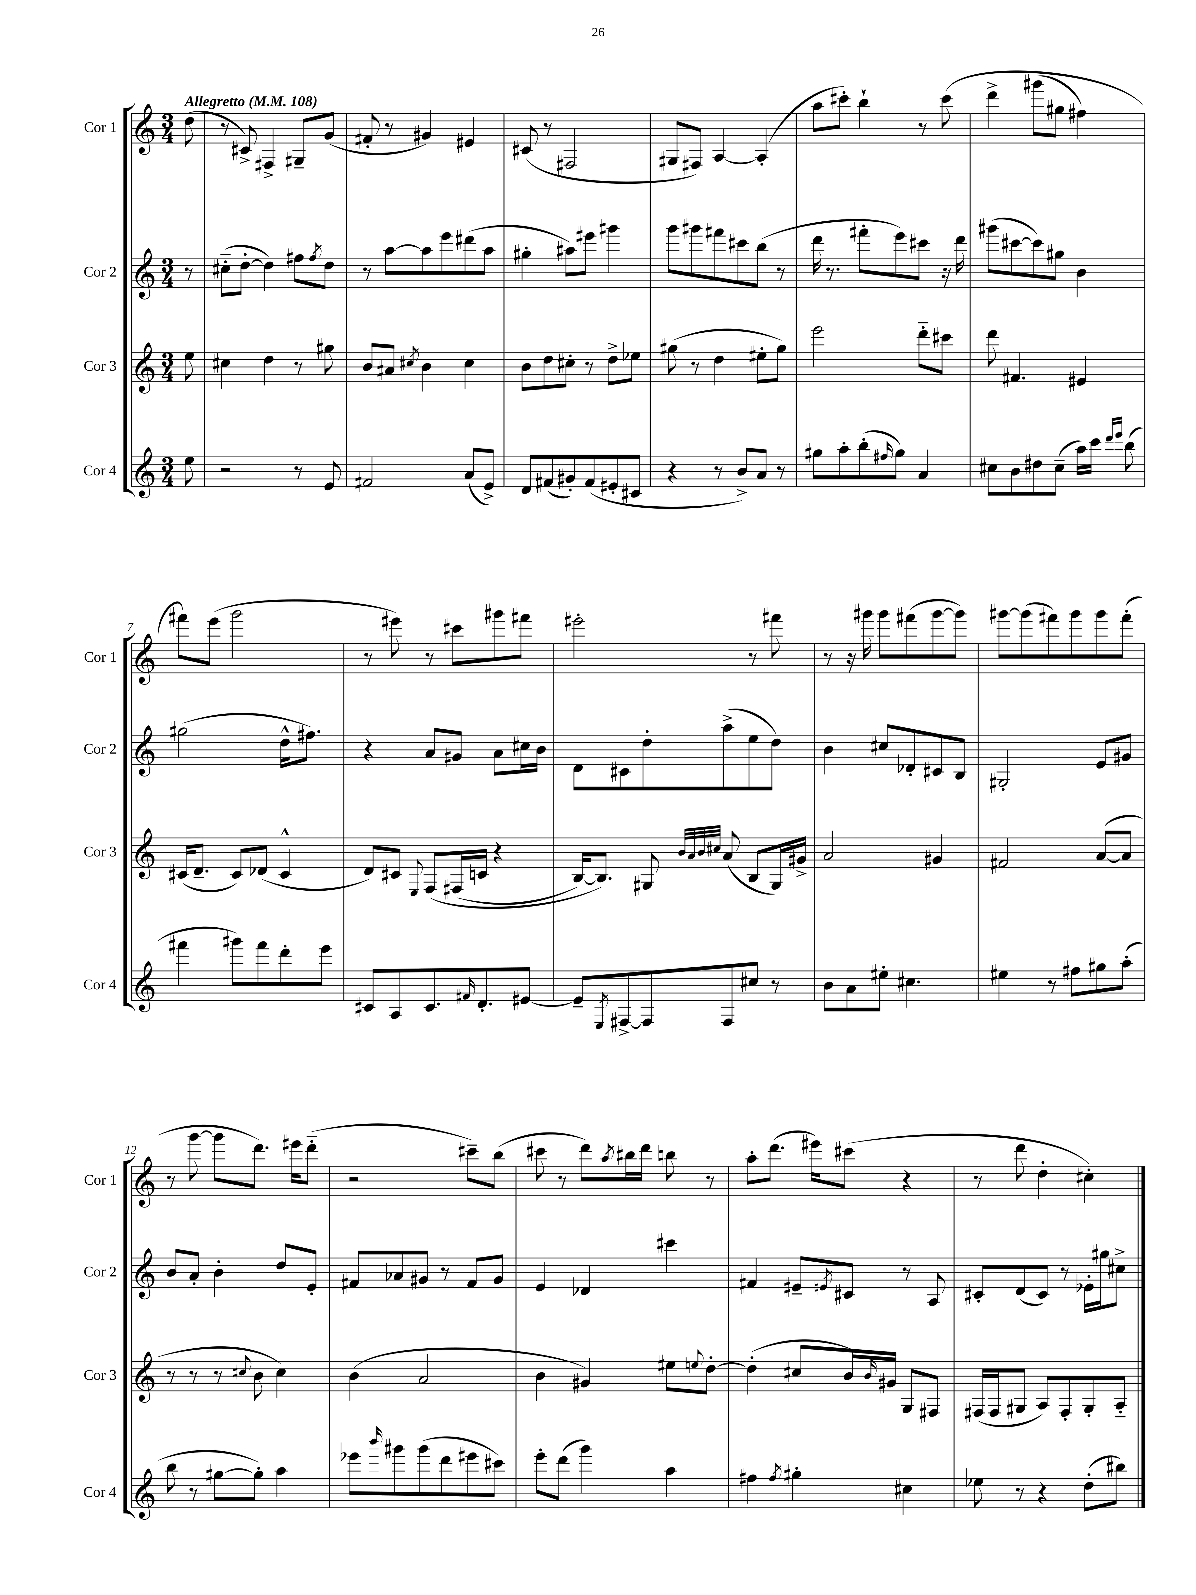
<<
\new StaffGroup <<
\new Staff = "s0" \with { instrumentName = "Cor 1" shortInstrumentName = "Cor 1" } {
    \clef treble \key c \major \numericTimeSignature \time 3/4 \partial 8 \tempo "Allegretto" 4 = 108
    d''8( |
    r8 cis'8->) fis4-> gis8-- g'8( |
    fis'8-. r8 gis'4) eis'4 |
    cis'8( r8 fis2 |
    gis8 fis8) a4~ a4-.( |
    a''8 cis'''8-.) b''4-! r8 cis'''8\( |
    d'''4-> gis'''8( gis''8 fis''4) |
    fis'''8\) e'''8( g'''2 |
    r8 eis'''8) r8 cis'''8 gis'''8 fis'''8 |
    eis'''2-. r8 fis'''8 |
    r8 r16 gis'''16 gis'''8 fis'''8( gis'''8~ gis'''8) |
    gis'''8~ gis'''8( fis'''8) gis'''8 gis'''8 fis'''8-.( |
    r8 g'''8~ g'''8 d'''8.) eis'''16 d'''8-_( |
    r2 cis'''8--) b''8( |
    cis'''8 r8 d'''8) \acciaccatura { a''8 } bis''16 d'''16 b''8 r8 |
    a''8-. d'''8.( eis'''16) cis'''8( r4 |
    r8 d'''8 d''4-. cis''4-.) \bar "|." |
}
\new Staff = "s1" \with { instrumentName = "Cor 2" shortInstrumentName = "Cor 2" } {
    \clef treble \key c \major \numericTimeSignature \time 3/4 \partial 8
    r8 |
    cis''8-_( d''8~-. d''4) fis''8 \acciaccatura { fis''8 } d''8 |
    r8 a''8~ a''8 e'''8 dis'''8( a''8 |
    gis''4-. ais''8) eis'''8 gis'''4 |
    g'''8 gis'''8 fis'''8 cis'''8 b''8( r8 |
    d'''16 r8. fis'''8-. e'''8) cis'''8 r16 d'''16 |
    gis'''8( cis'''8~ cis'''8) gis''8 b'4 |
    gis''2( d''16-^ fis''8.) |
    r4 a'8 gis'8 a'8 cis''16 b'16 |
    d'8 cis'8 d''8-. a''8->( e''8 d''8) |
    b'4 cis''8 des'8-. cis'8 b8 |
    gis2-. e'8 gis'8 |
    b'8 a'8-. b'4-. d''8 e'8-. |
    fis'8 aes'8 gis'8 r8 fis'8 gis'8 |
    e'4 des'4 cis'''4 |
    fis'4 eis'8-- \acciaccatura { e'8 } cis'8 r8 a8 |
    cis'8-. d'8( cis'8) r8 ees'16-. gis''16 cis''8-> \bar "|." |
}
\new Staff = "s2" \with { instrumentName = "Cor 3" shortInstrumentName = "Cor 3" } {
    \clef treble \key c \major \numericTimeSignature \time 3/4 \partial 8
    e''8 |
    cis''4 d''4 r8 gis''8 |
    b'8 ais'8 \acciaccatura { cis''8 } b'4 cis''4 |
    b'8 d''8 cis''8-. r8 d''8-> ees''8 |
    gis''8( r8 d''4 eis''8-. gis''8) |
    e'''2 d'''8-_ cis'''8 |
    d'''8 fis'4. eis'4 |
    cis'16( d'8.-- cis'8) des'8( cis'4-^ |
    d'8) cis'8 \appoggiatura { e8 } f8\( fis16( c'16 r4 |
    b16~) b8.\) gis8 \grace { b'32 a'32 b'32 cis''32 } a'8( b8 gis16) gis'16-> |
    a'2 gis'4 |
    fis'2 a'8~( a'8 |
    r8 r8 r8 \appoggiatura { cis''8 } b'8 cis''4) |
    b'4( a'2 |
    b'4 gis'4) eis''8 \appoggiatura { e''8 } d''8~-. |
    d''4-.( cis''8 b'16) \grace { b'16 } gis'16 g8 fis8 |
    fis16( fis16 gis8 a8) fis8-. gis8-. a8-_ \bar "|." |
}
\new Staff = "s3" \with { instrumentName = "Cor 4" shortInstrumentName = "Cor 4" } {
    \clef treble \key c \major \numericTimeSignature \time 3/4 \partial 8
    e''8 |
    r2 r8 e'8 |
    fis'2 a'8( e'8->) |
    d'8 fis'8( gis'8-.) fis'8( eis'8-. cis'8 |
    r4 r8 b'8->) a'8 r8 |
    gis''8 a''8-. b''8-.( \grace { fis''16 } gis''8) a'4 |
    cis''8 b'8 dis''8 cis''8--( a''16) c'''16 \grace { d'''16 e'''16 } b''8( |
    fis'''4 gis'''8) fis'''8 d'''8-. e'''8 |
    cis'8 a8 cis'8. \grace { fis'16 } d'8.-. eis'8~ |
    eis'8-- \acciaccatura { e8 } fis8~-> fis8 fis8 cis''8 r8 |
    b'8 a'8 eis''8-. cis''4. |
    eis''4 r8 fis''8 gis''8 a''8-.( |
    b''8 r8 gis''8~ gis''8-.) a''4 |
    ees'''8 \grace { b'''16 } gis'''8 gis'''8( d'''8 eis'''8 cis'''8) |
    e'''8-. d'''8( g'''4) a''4 |
    fis''4 \acciaccatura { fis''8 } gis''4-. cis''4 |
    ees''8 r8 r4 d''8-.( bis''8) \bar "|." |
}
>>
>>
